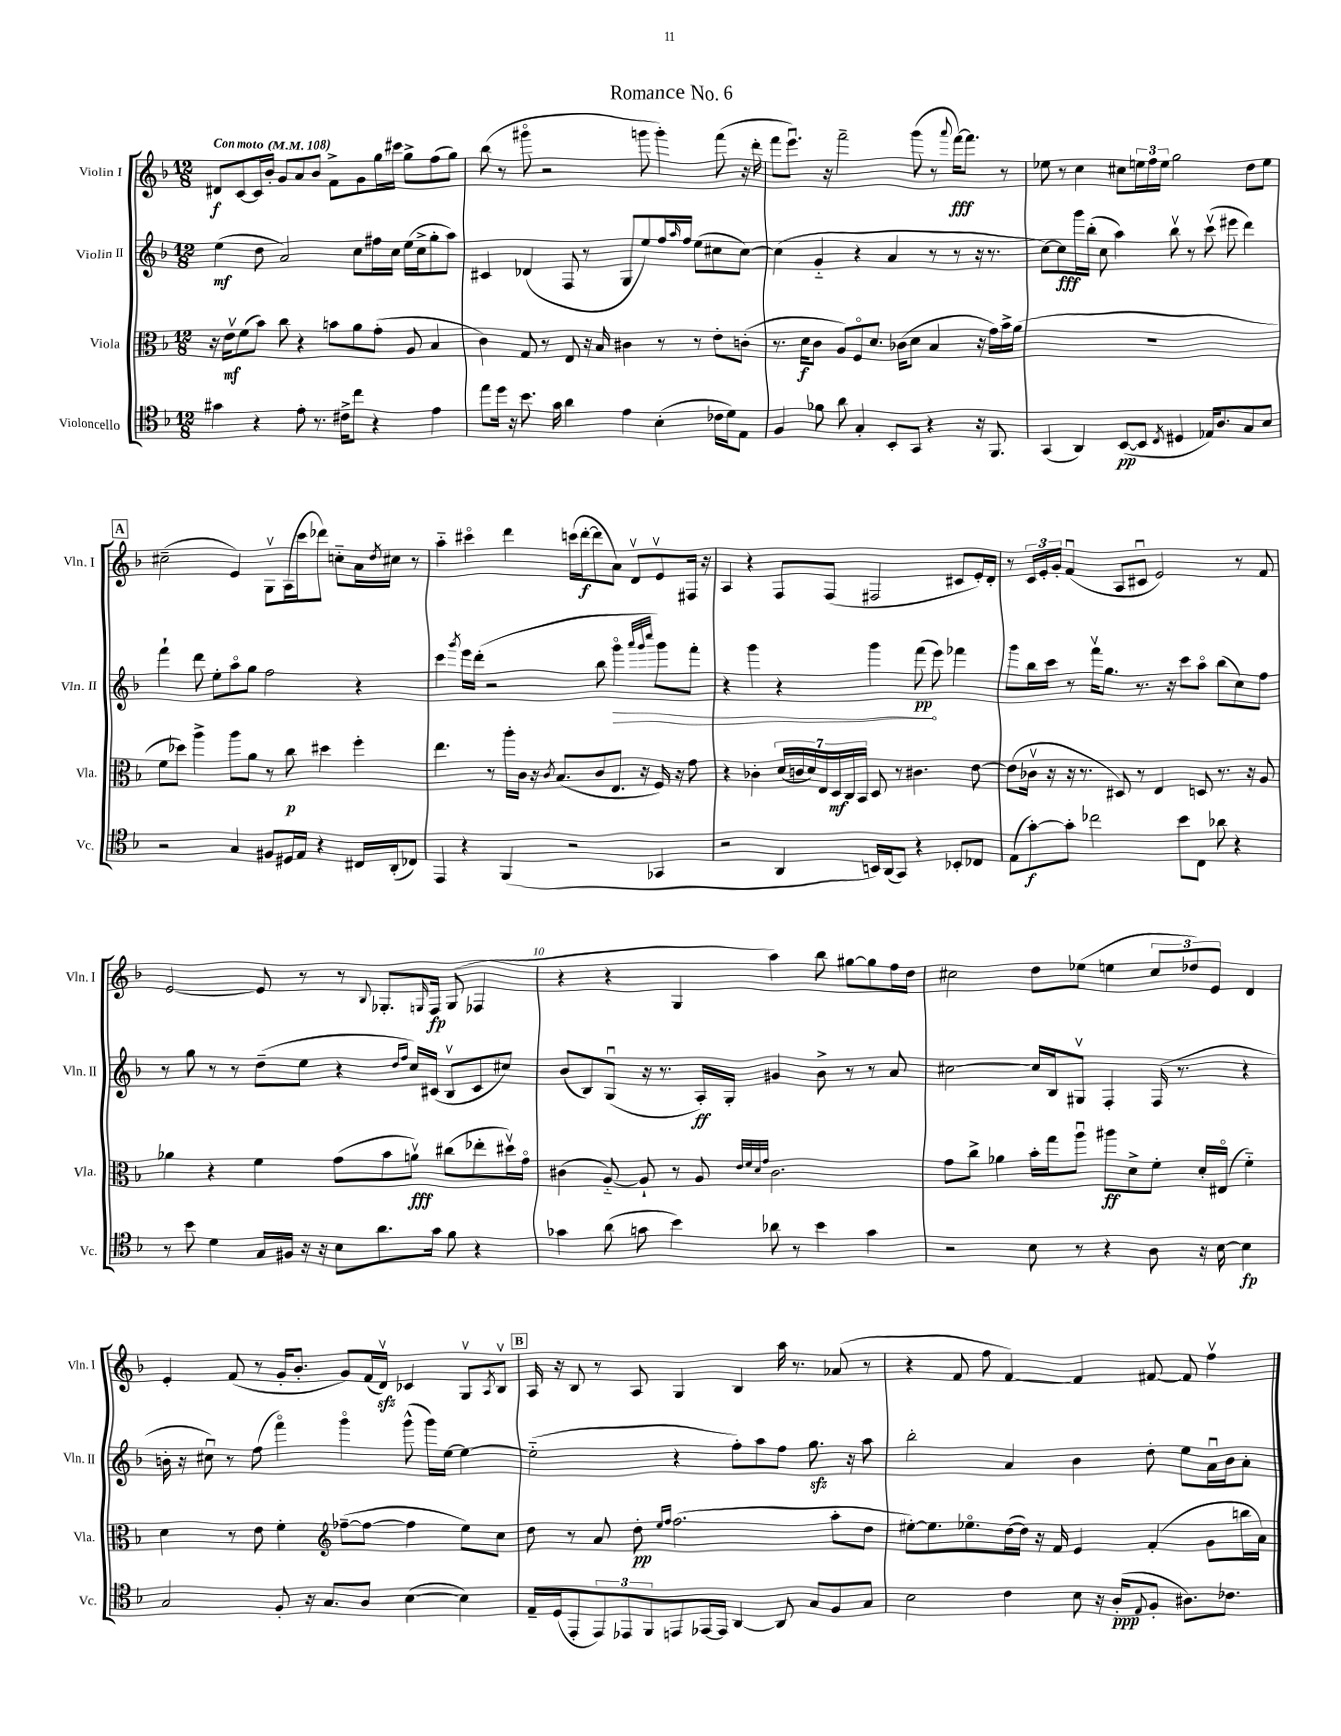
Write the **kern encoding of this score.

**kern	**dynam	**kern	**dynam	**kern	**dynam	**kern	**dynam
*part4	*part4	*part3	*part3	*part2	*part2	*part1	*part1
*staff4	*staff4	*staff3	*staff3	*staff2	*staff2	*staff1	*staff1
*I"Violoncello	*	*I"Viola	*	*I"Violin II	*	*I"Violin I	*
*I'Vc.	*	*I'Vla.	*	*I'Vln. II	*	*I'Vln. I	*
*clefC4	*	*clefC3	*	*clefG2	*	*clefG2	*
*k[b-]	*	*k[b-]	*	*k[b-]	*	*k[b-]	*
*M12/8	*	*M12/8	*	*M12/8	*	*M12/8	*
*MM108	*	*MM108	*	*MM108	*	*MM108	*
=1	=1	=1	=1	=1	=1	=1	=1
!	!	!	!	!	!	!LO:TX:a:B:t=Con moto	!
4g#X\	.	16r	.	(4ee\	mf	8d#X/L	f
.	.	16ev\KL	mf	.	.	.	.
.	.	(8f\	.	.	.	[8c/	.
4r	.	8b-\J)	.	8dd\	.	16c/L]	.
.	.	.	.	.	.	16b-'/JJ	.
.	.	8cc\	.	2a/)	.	8g/L	.
8e'\	.	4r	.	.	.	8a/	.
8.r	.	.	.	.	.	8b-/J	.
.	.	8bn\L	.	.	.	8f^\L	.
16c#X^\KL	.	.	.	.	.	.	.
8cc\J	.	8a\	.	8cc\L	.	8g\	.
4r	.	(8g'\J	.	16ff#X\L	.	16gg\L	.
.	.	.	.	16cc\JJ	.	16ccc#X\JJ	.
.	.	8A/	.	(16ee\LL	.	8gg^\L	.
.	.	.	.	16cc^\J	.	.	.
4e\	.	4B-/	.	8gg'\	.	(8ff\	.
.	.	.	.	8aa\J)	.	8gg\J)	.
=2	=2	=2	=2	=2	=2	=2	=2
8ee\L	.	4c\)	.	4c#X/	.	(8bb-\	.
16dd\Jk	.	.	.	.	.	8r	.
16r	.	.	.	.	.	.	.
8.b-\	.	8G/	.	(4d-X/	.	8ggg#X\	.
.	.	8r	.	.	.	2r	.
16g\	.	.	.	.	.	.	.
4a\	.	8E/	.	8F/	.	.	.
.	.	16r	.	8r	.	.	.
.	.	16B-/	.	.	.	.	.
4e\	.	4c#X\	.	8G/L	.	.	.
.	.	.	.	8ee/)	.	8gggn\	.
(4B-'\	.	8r	.	16ff/L	.	4ggg'\)	.
.	.	.	.	16qqaa/	.	.	.
.	.	.	.	16ff/JJ	.	.	.
.	.	8r	.	(8ee\L	.	.	.
16c-X\LL	.	8e'\L	.	8cc#X\	.	(8fff\	.
16d\J)	.	.	.	.	.	.	.
8E\J	.	(8cn'\J	.	[8cc#\J)	.	16r	.
.	.	.	.	.	.	16ddd'\	.
=3	=3	=3	=3	=3	=3	=3	=3
4F/	.	8.r	.	(4cc#\]	.	8fff\L	.
.	.	.	.	.	.	8.eeeu\J)	.
.	.	16d\KL	f	.	.	.	.
8f-X\	.	8c\J	.	4g/	.	.	.
.	.	.	.	.	.	16r	.
8a\	.	8A/L)	.	.	.	2fff~\	.
4G'/	.	8F/	.	4r	.	.	.
.	.	8.d/J	.	.	.	.	.
8BB-'/L	.	.	.	4a/	.	.	.
.	.	(16c-X\KL	.	.	.	.	.
8GG/J	.	8d\J	.	.	.	(8ggg\	.
4r	.	4B-/	.	8r	.	8r	.
.	.	.	.	.	.	8qqaaa/	.
.	.	.	.	8r	.	[16fff\KL)	fff
.	.	.	.	.	.	8.fff\J]	.
16r	.	16r	.	16r	.	.	.
8.FF/	.	16g\LL)	.	8.r	.	.	.
.	.	16b-^\	.	.	.	8r	.
.	.	(16a\JJ	.	.	.	.	.
=4	=4	=4	=4	=4	=4	=4	=4
(4GG/	.	1.r	.	[8cc\L)	.	8ee-X\	.
.	.	.	.	8cc\]	fff	8r	.
4AA/)	.	.	.	16ggg\L	.	4cc\	.
.	.	.	.	(16bb-'\JJ	.	.	.
.	.	.	.	8cc\	.	.	.
([8BB-/L	pp	.	.	4aa\)	.	8cc#X\L	.
8BB-/J]	.	.	.	.	.	24een\L	.
.	.	.	.	.	.	24ff\	.
.	.	.	.	.	.	24ee\JJ	.
8qC/	.	.	.	.	.	.	.
4D#X/	.	.	.	8bb-v\	.	2gg\	.
.	.	.	.	8r	.	.	.
16E-X/KL)	.	.	.	(8cccv\	.	.	.
8.A/	.	.	.	.	.	.	.
.	.	.	.	8eee#X\	.	.	.
8G/	.	.	.	4ddd\)	.	8dd\L	.
8B-/J	.	.	.	.	.	8ee\J	.
!!LO:LB:g=z
!!LO:REH:place=s1:t=A
=5	=5	=5	=5	=5	=5	=5	=5
2r	.	8f\L	.	4fff`\	.	(2cc#X~\	.
.	.	8dd-X\J)	.	.	.	.	.
.	.	4aa^\	.	8ddd\	.	.	.
.	.	.	.	8ee'\L	.	.	.
4G/	.	8aa\L	.	8aa\	.	4e/)	.
.	.	8a\J	.	8gg\J	.	.	.
8F#X/L	.	8r	.	2ff\	.	8Gv\L	.
16D#X/L	.	8cc\	p	.	.	(16A\L	.
16E/JJ	.	.	.	.	.	16ccc\J	.
4r	.	4dd#X\	.	.	.	8ddd-X\J)	.
.	.	.	.	.	.	8ccn\L	.
16C#X/LL	.	4ff'\	.	4r	.	16a\L	.
.	.	.	.	.	.	8qdd/	.
(16AA'/J	.	.	.	.	.	16cc#X\JJ	.
8C-X/J)	.	.	.	.	.	8r	.
=6	=6	=6	=6	=6	=6	=6	=6
4EE/	.	4.ee\	.	4ccc\	.	4aa\	.
.	.	.	.	8qggg/	.	.	.
4r	.	.	.	16eee\LL	.	4ccc#X\	.
.	.	.	.	(16ddd'\JJ	.	.	.
.	.	8r	.	2r	.	.	.
(4FF/	.	16aa'\LL	.	.	.	4ddd\	.
.	.	16c\JJ	.	.	.	.	.
.	.	16r	.	.	.	.	.
.	.	8qc/	.	.	.	.	.
.	.	(8.B-/L	.	.	.	.	.
2r	.	.	.	.	.	(16cccn\LL	.
.	.	.	.	.	.	[16ddd'\J	f
.	.	8c/	.	8bb-\	.	8ddd\]	.
!	!	!	!	!	!LO:HP:b	!	!
.	.	8.E/J	.	4ggg\	>	8a\J)	.
.	.	.	.	.	.	8dv/L	.
.	.	16r	.	.	.	.	.
.	.	.	.	32qqaaa/LLL	.	.	.
.	.	.	.	32qqggg/	.	.	.
.	.	.	.	32qqcccc/JJJ	.	.	.
4GG-X/	.	16F/)	.	8ggg\L)	.	8ev/	.
.	.	16r	.	.	.	.	.
.	.	8g\	.	8fff'\J	.	16F#X/Jk	.
.	.	.	.	.	.	16r	.
=7	=7	=7	=7	=7	=7	=7	=7
2r	.	4r	.	4r	.	4A/	.
.	.	4c-X'\	.	4ggg\	.	4r	.
4AA/	.	(28d/LL	.	4r	.	8F/L	.
.	.	28cn/	.	.	.	.	.
.	.	28d/)	.	.	.	.	.
.	.	28E/	.	.	.	.	.
.	.	.	.	.	.	(8F/J	.
.	.	28D/	mf	.	.	.	.
.	.	28C/	.	.	.	.	.
.	.	28BB-/JJ	.	.	.	.	.
16BBn/LL)	.	8D/	.	4ggg\	.	2F#X/	.
(16AA/J	.	.	.	.	.	.	.
8GG/J)	.	8r	.	.	.	.	.
4r	.	4.c#X\	.	(8fff\	pp	.	.
.	.	.	.	8eee\)	]	.	.
8BB-X'/L	.	.	.	4fff-X\	.	8c#X/L	.
8C-X/J	.	[8e\	.	.	.	16e'/L)	.
.	.	.	.	.	.	16d'/JJ	.
=8	=8	=8	=8	=8	=8	=8	=8
(8E\L	.	(8e\L]	.	8ggg\L	.	8r	.
[8g'\)	f	16c-Xv\Jk	.	16bb-\L	.	24c/LL	.
.	.	.	.	.	.	24e'/	.
.	.	16r	.	16ccc\JJ	.	.	.
.	.	.	.	.	.	24g'/JJ	.
8g'\J]	.	16r	.	8r	.	(4fu/	.
.	.	8.r	.	.	.	.	.
2cc-X\	.	.	.	16fffv\KL	.	.	.
.	.	.	.	8.gg\J	.	.	.
.	.	8D#X/)	.	.	.	8A/L	.
.	.	8r	.	8.r	.	8c#Xu/J	.
.	.	4E/	.	.	.	2e/)	.
.	.	.	.	16r	.	.	.
8b-\L	.	.	.	8ccc\L	.	.	.
8C\J	.	8Dn/	.	8aa\J	.	.	.
8a-X\	.	8.r	.	(8bb-\L	.	.	.
4r	.	.	.	8cc\)	.	8r	.
.	.	16r	.	.	.	.	.
.	.	8A/	.	8ff\J	.	8f/	.
!!LO:LB:g=z
=9	=9	=9	=9	=9	=9	=9	=9
8r	.	4a-X\	.	8r	.	[2e/	.
8b-\	.	.	.	8gg\	.	.	.
4d\	.	4r	.	8r	.	.	.
.	.	.	.	8r	.	.	.
16G/LL	.	4f\	.	(8dd~\L	.	8e/]	.
16F#X/JJ	.	.	.	.	.	.	.
16r	.	.	.	8ee\J	.	8r	.
16r	.	.	.	.	.	.	.
8B-\L	.	(8g\L	.	4r	.	8r	.
.	.	.	.	.	.	8qqB-/	.
8.a\	.	8b-\	.	.	.	8.G-X'/L	.
.	.	.	.	16qqdd/LL	.	.	.
.	.	.	.	16qqff/JJ	.	.	.
.	.	8anv\J)	fff	16cc/LL)	.	.	.
.	.	.	.	.	.	16qqGn/	.
16g\Jk	.	.	.	(16c#X/JJ	.	16F/Jk	fp
8f\	.	(8cc#X\L	.	8B-v/L	.	(8G/	.
4r	.	8ee-X'\	.	8c#/	.	4F-X/	.
.	.	16dd#Xv\L)	.	8cc#X/J)	.	.	.
.	.	16g\JJ	.	.	.	.	.
=10	=10	=10	=10	=10	=10	=10	=10
4g-X\	.	(4c#X\	.	(8b-/L	.	4r	.
.	.	.	.	8B-/)	.	.	.
(8a\	.	[8A/)	.	(8Gu/J	.	4r	.
8gn\	.	8A`/]	.	16r	.	.	.
.	.	.	.	8.r	.	.	.
4b-\)	.	8r	.	.	.	4G/	.
.	.	8A/	.	16A'/LL)	ff	.	.
.	.	.	.	16G'/JJ	.	.	.
.	.	32qqe/LLL	.	.	.	.	.
.	.	32qqf/	.	.	.	.	.
.	.	32qqd/	.	.	.	.	.
.	.	32qqg/JJJ	.	.	.	.	.
8a-X\	.	2.c#\	.	4g#X/	.	4aa\)	.
8r	.	.	.	.	.	.	.
4b-\	.	.	.	8b-^\	.	8bb-\	.
.	.	.	.	8r	.	[8gg#X\L	.
4g\	.	.	.	8r	.	8gg#\]	.
.	.	.	.	8a/	.	16ff\L	.
.	.	.	.	.	.	16dd\JJ	.
=11	=11	=11	=11	=11	=11	=11	=11
2r	.	8g\L	.	[2cc#X\	.	2cc#X\	.
.	.	8cc^\J	.	.	.	.	.
.	.	4a-X\	.	.	.	.	.
8B-\	.	16b-'\LL	.	16cc#/LL]	.	8dd\L	.
.	.	16gg\J	.	16B-/J	.	.	.
8r	.	8aau\J	.	8G#Xv/J	.	(8ee-X\J	.
4r	.	8aa#X\L	ff	4F'/	.	4een\	.
.	.	8d^\	.	.	.	.	.
8A\	.	8f'\J	.	(16F/	.	12cc#/L	.
.	.	.	.	8.r	.	.	.
.	.	.	.	.	.	12dd-X/)	.
16r	.	16d'/LL	.	.	.	.	.
.	.	.	.	.	.	12e/J	.
[16B-\	.	(16E#X/JJ	.	.	.	.	.
4B-\]	fp	4f\)	.	4r	.	4d/	.
!!LO:LB:g=z
=12	=12	=12	=12	=12	=12	=12	=12
2G/	.	4d\	.	16bn'\	.	4e'/	.
.	.	.	.	16r	.	.	.
.	.	.	.	8cc#Xu\)	.	.	.
.	.	8r	.	8r	.	(8f/	.
.	.	8e\	.	(8ff\	.	8r	.
8F'/	.	4f'\	.	4fff\)	.	16g'/KL	.
.	.	.	.	.	.	8.b-'/J	.
16r	.	.	.	.	.	.	.
8.G/L	.	.	.	.	.	.	.
*	*	*clefG2	*	*	*	*	*
.	.	([8ff-X~\L	.	4ggg\	.	8g/L)	.
8A/J	.	8ff-\J_	.	.	.	(16f/L	.
.	.	.	.	.	.	16dzzv/JJ)	.
([4B-\	.	4ff-\]	.	(8ggg^^\	.	4c-X/	.
.	.	.	.	16ggg\LL)	.	.	.
.	.	.	.	[16ee\JJ	.	.	.
4B-\])	.	8ee\L)	.	4ee\_	.	8Gv/L	.
.	.	.	.	.	.	8qA/	.
.	.	8cc\J	.	.	.	8B-v/J	.
!!LO:REH:place=s1:t=B
=13	=13	=13	=13	=13	=13	=13	=13
16E~/LL	.	8dd\	.	(2ee\]	.	16A/	.
(16D/J	.	.	.	.	.	16r	.
8EE'/	.	8r	.	.	.	8B-/	.
12EE/)	.	8a/	.	.	.	8r	.
12EE-X/	.	.	.	.	.	.	.
.	.	8dd'\	pp	.	.	8A/	.
12FF/	.	.	.	.	.	.	.
.	.	16qqee/LL	.	.	.	.	.
.	.	16qqff/JJ	.	.	.	.	.
8EEn/	.	(2.ff\	.	4r	.	4G/	.
[16EE-X/L	.	.	.	.	.	.	.
16EE-/JJ]	.	.	.	.	.	.	.
[4AA/	.	.	.	8ff'\L)	.	4B-/	.
.	.	.	.	8aa\	.	.	.
8AA/]	.	.	.	8ff\J	.	16aa\	.
.	.	.	.	.	.	8.r	.
8G/L	.	.	.	8.ggzz\	.	.	.
8F/	.	8aa'\L	.	.	.	(8a-X/	.
.	.	.	.	16r	.	.	.
8G/J	.	8dd\J	.	8aa\	.	8r	.
=14	=14	=14	=14	=14	=14	=14	=14
2B-\	.	[8ee#X'\L)	.	2bb-'\	.	4r	.
.	.	8.ee#\]	.	.	.	.	.
.	.	.	.	.	.	8f/	.
.	.	8.ee-X\	.	.	.	.	.
.	.	.	.	.	.	8ff\	.
4c\	.	([16dd\L	.	4a/	.	[4f/)	.
.	.	16dd\JJ])	.	.	.	.	.
.	.	16r	.	.	.	.	.
.	.	16f/	.	.	.	.	.
8B-\	.	4e/	.	4b-\	.	4f/]	.
16r	.	.	.	.	.	.	.
(16A'/KL	ppp	.	.	.	.	.	.
8qqE/	.	.	.	.	.	.	.
8F'/J	.	(4f'/	.	8dd'\	.	[8f#X/	.
8.A#X\L)	.	.	.	8ee\L	.	8f#/]	.
.	.	8g\L	.	16au\L	.	4ffv\	.
8.c-X\J	.	.	.	16b-\J	.	.	.
.	.	16bbn\L	.	8a'\J	.	.	.
.	.	16a\JJ)	.	.	.	.	.
==	==	==	==	==	==	==	==
*-	*-	*-	*-	*-	*-	*-	*-
